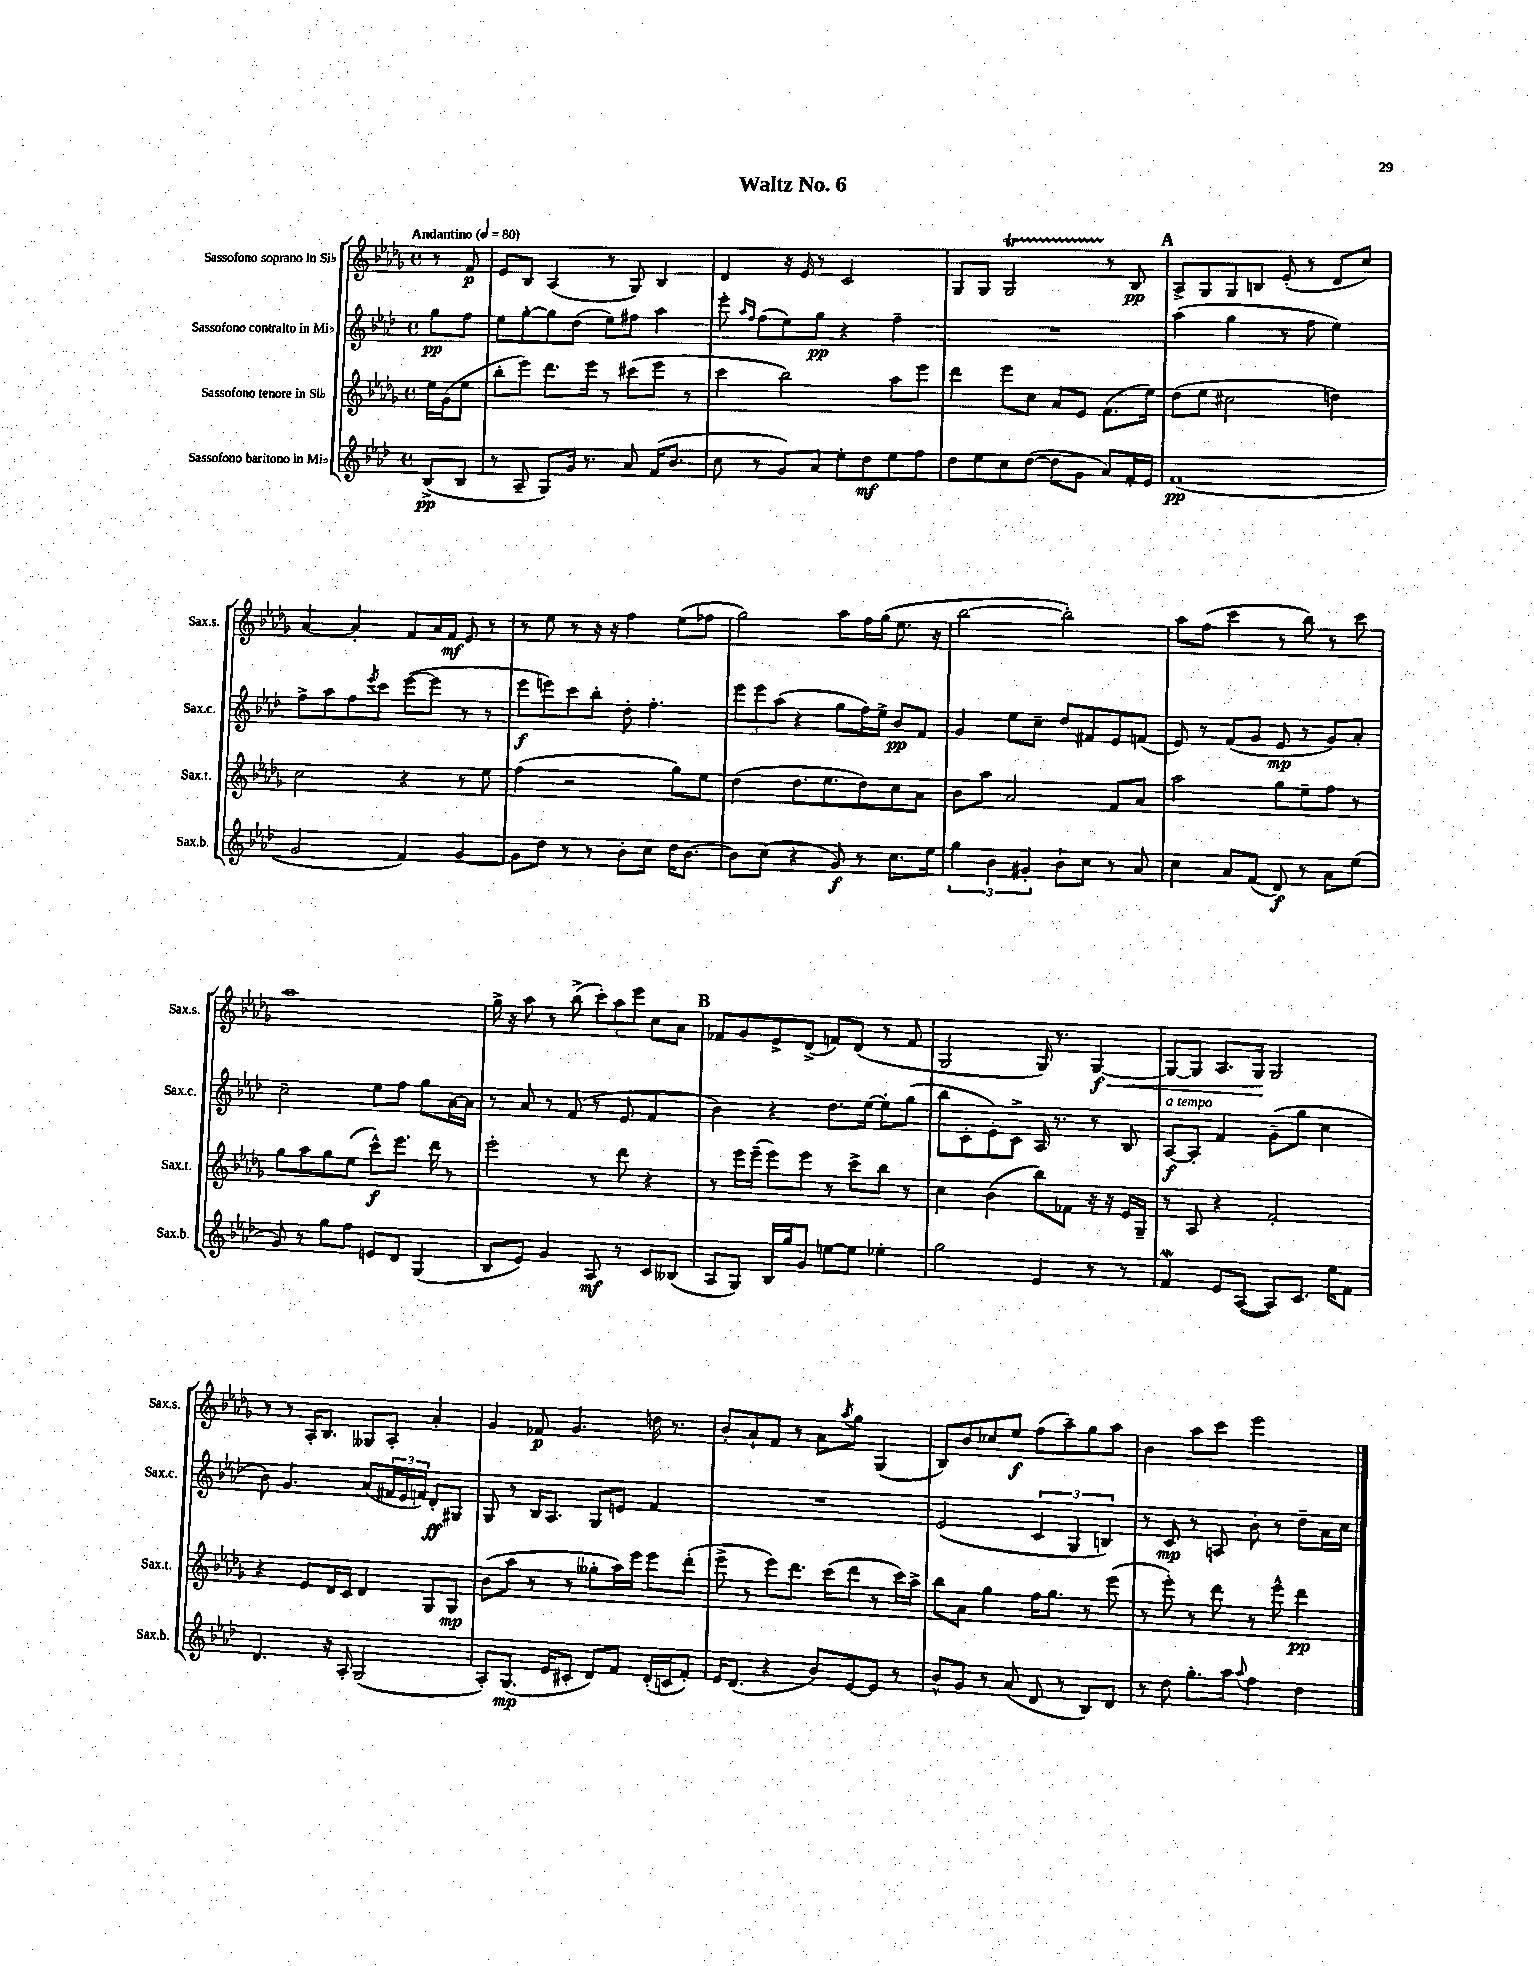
\header { title = "Waltz No. 6" }
<<
\new StaffGroup <<
\new Staff = "s0" \with { instrumentName = "Sassofono soprano in Sib" shortInstrumentName = "Sax.s." } {
    \clef treble \key des \major \defaultTimeSignature \time 4/4 \partial 4 \tempo "Andantino" 4 = 80
    r8 f'8\p |
    ees'8 bes8 aes4( r8 ges8) bes4 |
    des'4 r16 ees'16 r8 c'2 |
    ges8 ges8 ges2\startTrillSpan r8\stopTrillSpan bes8\pp |
    \mark \markup { \bold "A" } aes8-> ges8 ges8 b8 ees'8-.( r8 des'8 c''8) |
    aes'4~ aes'4-. f'8 aes'16 f'16\mf ees'8 r8 |
    r8 ees''8 r8 r16 r16 f''4 ees''8( fes''8 |
    ges''2) aes''8 f''16 ges''16( ees''8. r16 |
    bes''2~ bes''2-.) |
    aes''8 f''8( c'''4 r8 bes''8) r8 c'''8 |
    aes''1 |
    ges''16-> r16 aes''8 r8 bes''8->( \tuplet 3/2 { c'''8-.) aes''8 ees'''8 } c''8 aes'8 |
    \mark \markup { \bold "B" } fes'8 ges'8 ees'8-> des'8->( f'8) des'8( r8 f'8 |
    ges2 ges16) r8. ges4~\f\< |
    ges8~ ges8 aes8. ges16\! ges2 |
    r8 r8 aes16-. bes8. geses8 aes8-. aes'4-. |
    ges'4 fes'8\p ges'4. d''16 r8. |
    bes'8-. aes'8-! f'8 r8 aes'8 \acciaccatura { aes''8 } ges''8 ges4( |
    bes8) bes'8 ces''8 ees''8\f f''8( aes''8--) ges''8 aes''8 |
    bes'4 aes''8 c'''8 ees'''2 \bar "|." |
}
\new Staff = "s1" \with { instrumentName = "Sassofono contralto in Mib" shortInstrumentName = "Sax.c." } {
    \clef treble \key aes \major \defaultTimeSignature \time 4/4 \partial 4
    g''8\pp f''8 |
    ees''8 g''8~-. g''8 des''8( ees''8) fis''8 aes''4 |
    ees'''8-. \grace { aes''16 f''16 } f''8( ees''8) g''8\pp r4 f''4-- |
    R1 |
    \mark \markup { \bold "A" } aes''4( g''4 r8 f''8 ees''4) |
    f''8-> aes''8 f''8 \acciaccatura { ees'''8 } c'''8 ees'''8~( ees'''8 r8 r8 |
    ees'''8\f e'''8) c'''8 bes''8-. des''8-. f''4.-. |
    \tuplet 3/2 { ees'''8 ees'''8 aes''8( } r4 g''8 f''16) ees''16-> bes'8\pp f'8 |
    g'4 ees''8 c''8-- des''8 fis'8 ees'8 f'8( |
    ees'8) r8 f'8( g'8 ees'8\mp r8 g'8) aes'8-. |
    c''2-- ees''8 f''8 g''8 aes'16~ aes'16 |
    r8 aes'8 r8 f'8( r8 ees'8 f'4 |
    \mark \markup { \bold "B" } bes'4) r4 des''8. ees''16~ ees''8-. g''8( |
    bes''8 c'8-. ees'8-.) c'8-> aes16 r8. r8 bes8 |
    aes8~\f^\markup { \italic "a tempo" } aes8-. f'4 g'8--( g''8 c''4 |
    bes'8) g'4. aes'8( \tuplet 3/2 { fis'16 ees'16 f'16) } des'8-.\ff gis8 |
    g8 r8 bes16 aes8. g8 e'8 f'4 |
    R1 |
    ees'2( \tuplet 3/2 { c'4 g4 b4) } |
    r8 c'8\mp r8 a8 bes'8-. r8 des''8-- aes'16 c''16 \bar "|." |
}
\new Staff = "s2" \with { instrumentName = "Sassofono tenore in Sib" shortInstrumentName = "Sax.t." } {
    \clef treble \key des \major \defaultTimeSignature \time 4/4 \partial 4
    ees''16 ges'16( ees''8 |
    bes''8-. ees'''8) des'''8. ees'''16 r8 cis'''8( ees'''8 r8 |
    c'''4 bes''2) aes''8 ees'''8 |
    des'''4 ees'''8 c''8 aes'8 ees'8 f'8.( ees''16) |
    \mark \markup { \bold "A" } des''8( ees''8 cis''2 d''4) |
    c''2 r4 r8 ees''8 |
    f''4( r2 ges''8) ees''8 |
    des''4( des''8. ees''8. des''8) c''8 aes'8 |
    bes'8 aes''8 aes'2 f'8 aes'8 |
    aes''2 ges''8 ees''8-- f''8 r8 |
    ges''8 aes''8 ges''8 ees''8( c'''8-^\f) ees'''8. des'''16 r8 |
    ees'''2-. r8 des'''8 r4 |
    \mark \markup { \bold "B" } r8 ees'''16 ees'''16--( ees'''8) ees'''8 r8 c'''8-> bes''8 r8 |
    c''4 bes'4( bes''8) fes'8 r16 r16 ees'16 ges16-- |
    r8 aes8 r4 f'2-. |
    r4 ees'8 des'16 c'16 des'4 ges8 ges8\mp |
    bes'8( aes''8 r8 r8 geses''8-. aes''16) ees'''16 ees'''8 des'''8-.( |
    ees'''8-> r8 ees'''8) des'''8. c'''16( des'''8 r8 c'''16) aes''16-> |
    bes''8 aes'8 ges''4 f''16 ges''8. r8 ees'''8( |
    r8 ees'''8-.) r8 des'''8 r8 ees'''8-^ des'''4\pp \bar "|." |
}
\new Staff = "s3" \with { instrumentName = "Sassofono baritono in Mib" shortInstrumentName = "Sax.b." } {
    \clef treble \key aes \major \defaultTimeSignature \time 4/4 \partial 4
    bes8->\pp( bes8 |
    r8 aes8-- g8) g'16 r8. aes'8 f'16( bes'8. |
    c''8 r8 g'8) aes'8 ees''8-. des''8\mf ees''8 f''8 |
    des''8 ees''8 c''8 des''8~( des''8 g'8 aes'8) f'16-. ees'16 |
    \mark \markup { \bold "A" } f'1\pp( |
    g'2 f'4) g'4~ |
    g'8 des''8 r8 r8 bes'8-. c''8 des''16 bes'8.~ |
    bes'8 c''8( r4 g'8\f) r8 c''8. ees''16 |
    \tuplet 3/2 { g''4 bes'4 gis'4-. } bes'8-! c''8 r8 aes'8 |
    c''4 aes'8 f'8( des'8\f) r8 aes'8 ees''8( |
    g'8) r8 g''8 f''8 e'8 des'8 g4( |
    bes8 ees'8) g'4 aes8\mf r8 c'8 beses8( |
    \mark \markup { \bold "B" } aes8 g8) bes16 g''16 g'8 e''8~ e''8 ees''4-. |
    g''2 ees'4 r8 r8 |
    f'4\mordent ees'8 aes8~( aes8) c'8. ees''16 f'8 |
    des'4. r16 aes16-. g2( |
    aes8-.) g8.\mp( ees'16 cis'8-. des'8) f'8 des'16-.( c'16 f'8-.) |
    ees'16 des'8.( r4 bes'8) ees'8~ ees'8 r8 |
    bes'8-^ g'8 r8 aes'8( des'8 r8 bes8) des'8 |
    r8 des''8 g''8.-. aes''16 \appoggiatura { aes''8 } f''4 des''4 \bar "|." |
}
>>
>>
\layout { \context { \Score \remove "Bar_number_engraver" } }
